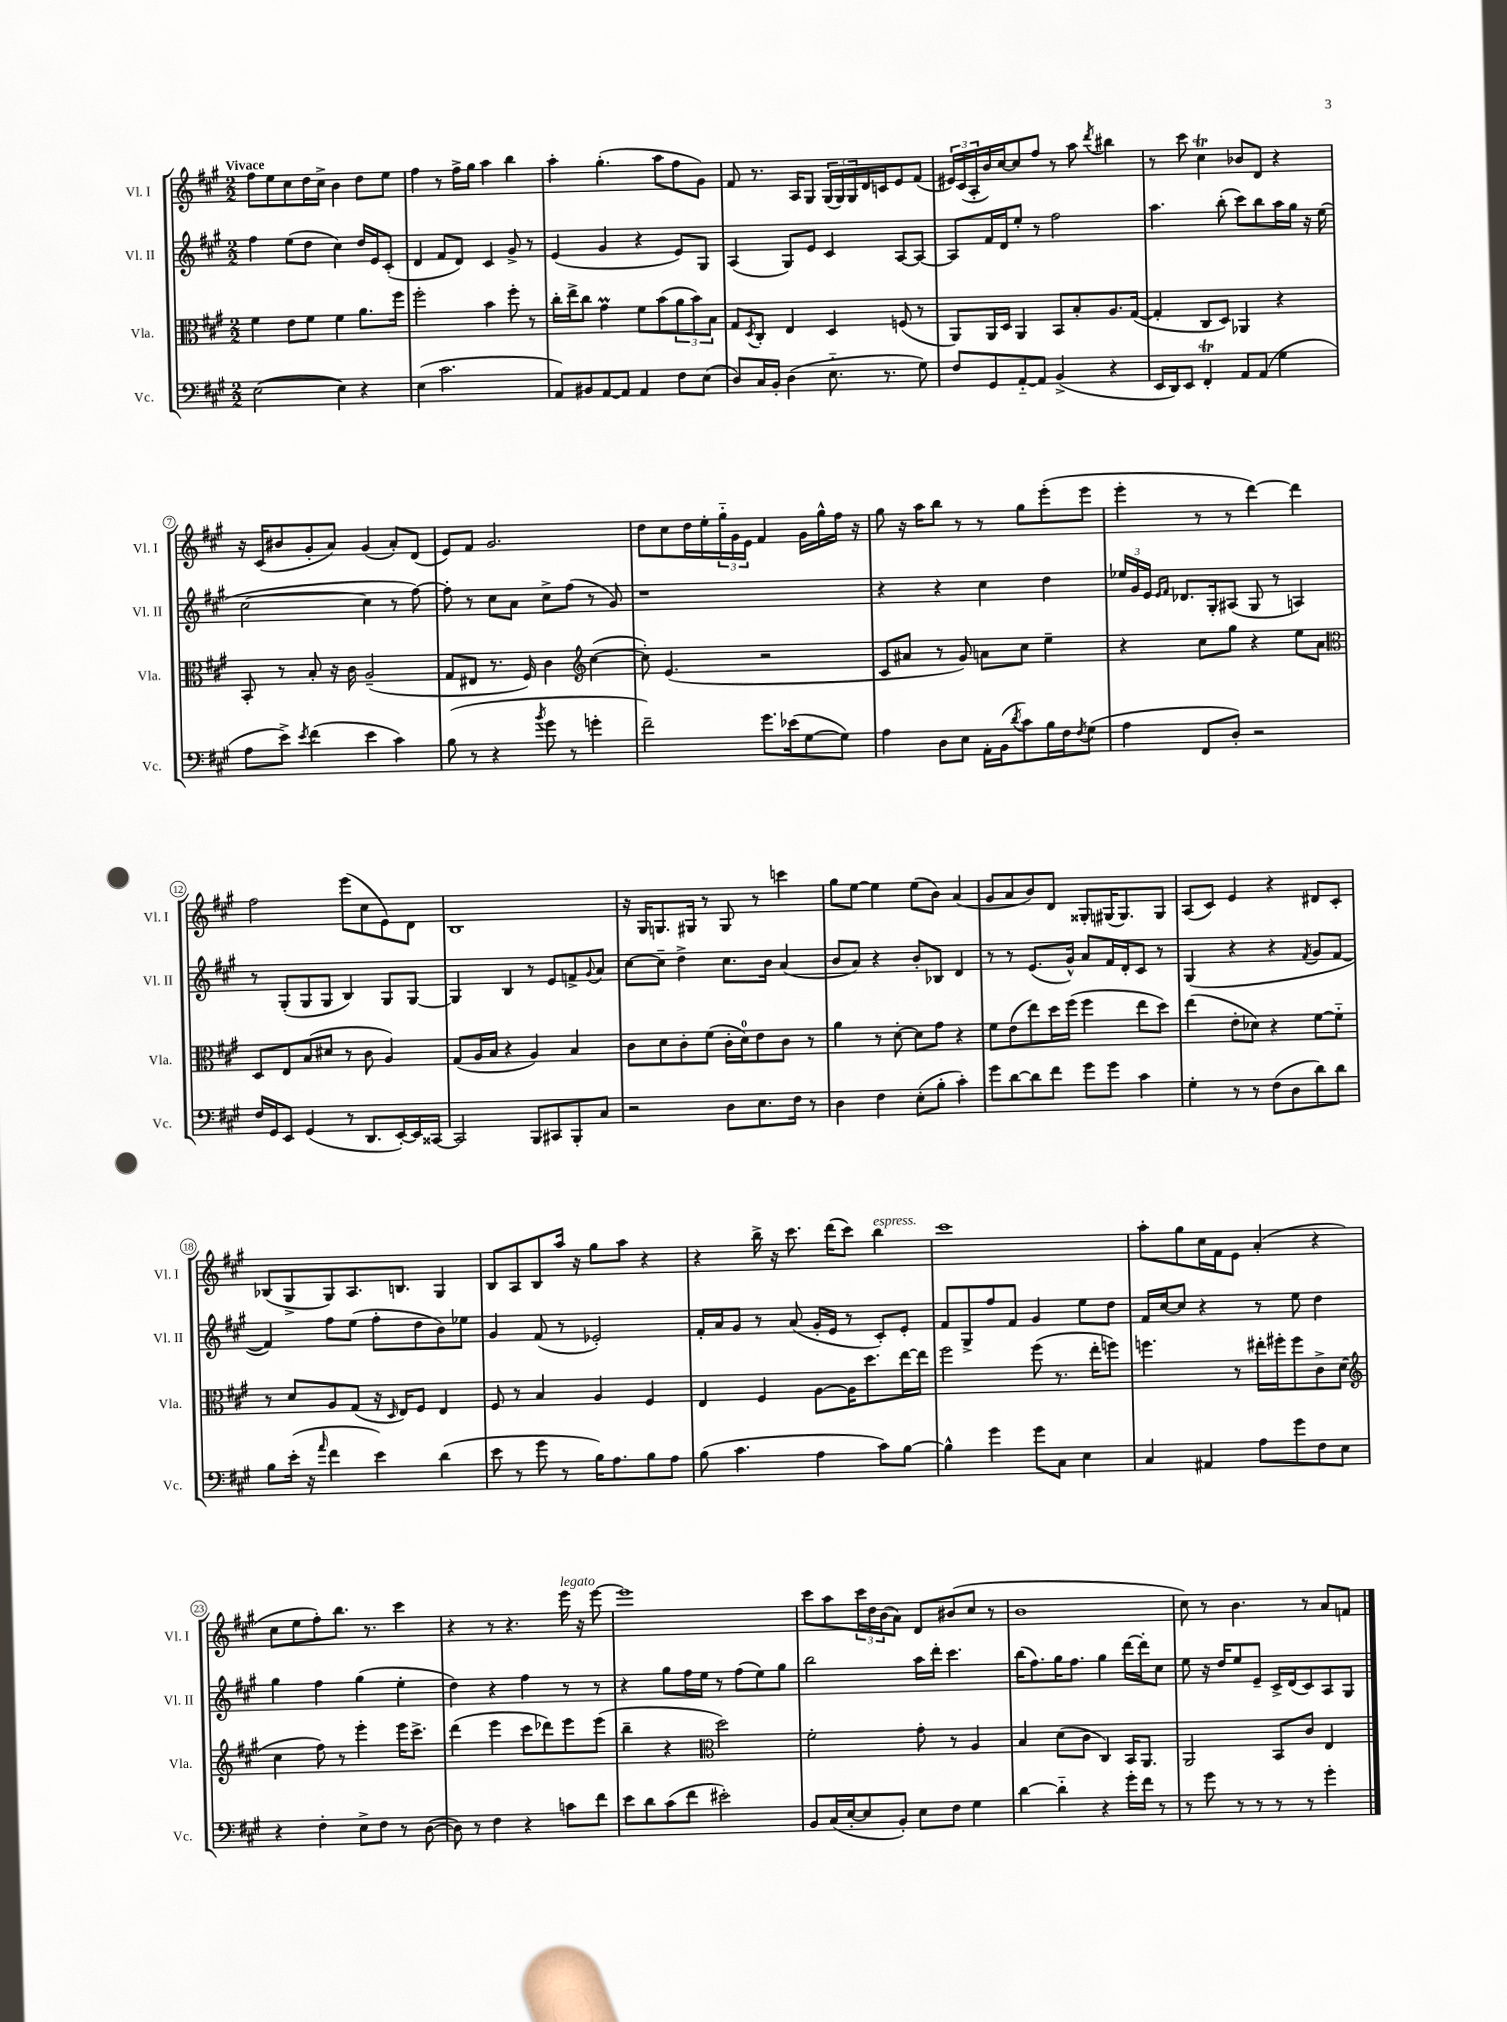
<<
\new StaffGroup <<
\new Staff = "s0" \with { instrumentName = "Vl. I" shortInstrumentName = "Vl. I" } {
    \clef treble \key a \major \numericTimeSignature \time 2/2 \tempo "Vivace"
    fis''8 e''8 cis''8 d''16 cis''16-> b'4 d''8 e''8 |
    fis''4 r8 fis''16-> gis''16 a''4 b''4 |
    a''4-. gis''4.-.( a''8 fis''8 gis'8) |
    fis'8 r8. a16 gis8 \tuplet 3/2 { gis16( gis16) gis16 } d'16 c'16 e'8 fis'8( |
    \tuplet 3/2 { eis'16) cis'16( a16-. } b'16) cis''16~ cis''8 fis''8 r8 a''8 \acciaccatura { d'''8 } bis''4 |
    r8 cis'''8 cis''4\trill bes'8 d'8 r4 |
    r16 cis'16( bis'8 gis'8-. a'8) gis'4( a'8-.) d'8( |
    e'8) fis'8 gis'2. |
    d''8 cis''8 d''16 e''16-. \tuplet 3/2 { gis''16-_ gis'16 e'16 } fis'4 gis'16 gis''16-^ fis''16 r16 |
    gis''8 r16 a''16 b''8 r8 r8 gis''8 e'''8-.( e'''8 |
    e'''4-. r8 r8 d'''4~) d'''4 |
    fis''2 e'''8( cis''8 e'8) d'8 |
    b1 |
    r16 gis16 g8. gis16 r8 gis8 r8 c'''4 |
    gis''8 e''8~ e''4 e''8( b'8) a'4( |
    gis'8 a'8 b'8) d'8 gisis8-. gis16( gis8.) gis8 |
    a8( cis'8) e'4 r4 dis'8 cis'8-. |
    bes8( gis8-> gis8) a8. b8. gis4 |
    b8 a8 b8 a''16 r16 gis''8 a''8 r4 |
    r4 b''16-> r16 cis'''8. d'''16( cis'''8) b''4^\markup { \italic "espress." } |
    cis'''1 |
    a''8-. gis''8 cis''16 fis'16 e'8 a'4-.( r4 |
    cis''8 e''8 fis''8-.) b''8. r8. cis'''4 |
    r4 r8 r4. e'''16^\markup { \italic "legato" } r16 e'''8~ |
    e'''1 |
    cis'''8 a''8 \tuplet 3/2 { cis'''16 d''16 b'16( } a'8) d'8 bis'8( cis''8 r8 |
    b'1 |
    cis''8) r8 b'4. r8 a'8 f'8 \bar "|." |
}
\new Staff = "s1" \with { instrumentName = "Vl. II" shortInstrumentName = "Vl. II" } {
    \clef treble \key a \major \numericTimeSignature \time 2/2
    fis''4 e''8( d''8 cis''4) d''16 e'16 cis'8-.( |
    d'4 fis'8 d'8) cis'4 gis'8-> r8 |
    e'4( gis'4 r4 e'8) gis8 |
    a4( gis8) e'8 cis'4 a8~ a8~ |
    a8 fis'16 d'16 e''8-. r8 fis''2 |
    a''4. b''8-.( cis'''8) b''8 a''16 gis''16 r16 e''16( |
    cis''2~ cis''4 r8 fis''8~) |
    fis''8-. r8 cis''8 a'8 cis''8-> fis''8( r8 gis'8) |
    r1 |
    r4 r4 cis''4 d''4 |
    \tuplet 3/2 { ees''16 gis'16 e'16 } \grace { e'16 fis'16 } des'8. gis16-. ais8( gis8 r8 a4) |
    r8 gis8-.( gis8 gis8 b4) gis8 gis8~ |
    gis4 b4 r8 e'8 f'8-> \appoggiatura { gis'8 } a'8 |
    cis''8~ cis''8-- d''4-> cis''8. b'16 a'4( |
    b'8 a'8) r4 b'8-. bes8 d'4 |
    r8 r8 e'8.( gis'16-^) a'8 fis'16 d'16-. cis'8 r8 |
    gis4( r4 r4 \acciaccatura { fis'8 } gis'8 fis'8~ |
    fis'4) fis''8 e''8( fis''8-. d''8 b'8) ees''8 |
    gis'4 fis'8( r8 ees'2-.) |
    fis'16-. a'16 gis'8 r8 a'8( gis'16-. e'16 r8 cis'8-.) e'8-. |
    fis'8 gis8-> fis''8 fis'8 gis'4 e''8 d''8 |
    fis'16 cis''16~ cis''8 r4 r8 e''8 d''4 |
    gis''4 fis''4 gis''4( e''4-. |
    d''4) r4 fis''4 r8 r8 |
    r4 gis''8 fis''16 e''16 r8 fis''8( e''8) gis''8 |
    b''2 a''16 d'''16-. cis'''4. |
    b''16( fis''8.) gis''16 fis''8. gis''4 d'''16~ d'''16-. cis''8 |
    e''8 r16 d''16 e''8 e'8-- cis'16-> d'16( cis'8) a8 gis8 \bar "|." |
}
\new Staff = "s2" \with { instrumentName = "Vla." shortInstrumentName = "Vla." } {
    \clef alto \key a \major \numericTimeSignature \time 2/2
    fis'4 e'8 fis'8 fis'4 a'8. fis''16 |
    fis''2-. b'4 fis''8-. r8 |
    cis''16-. e''16-> cis''8 gis'4\prall fis'8 b'8( \tuplet 3/2 { a'8 b'8) b8 } |
    gis8 \acciaccatura { d8 } cis8-. e4 d4 f8( r8 |
    a,8) a,16 d16 a,4 b,8 b8-. a8. gis16~( |
    gis4-. cis8 d8) aes,4 r4 |
    b,8-. r8 b8-. r16 cis'16 a2--( |
    gis8 eis8 r8. fis16) cis'4 \clef treble cis''4~( |
    cis''8-.) e'4.( r2 |
    cis'8 ais'8 r8 gis'8) a'8 cis''8 e''4-- |
    r4 cis''8 gis''8 r4 e''8 a'8 |
    \clef alto d8 e8 b8( dis'8 r8 cis'8 a4) |
    gis8( a16 b16 r4 a4) b4 |
    cis'8 d'8 cis'8-. fis'8( cis'16-. d'16-0) e'8 cis'8 r8 |
    a'4 r8 d'8~-. d'8 gis'8 r4 |
    fis'8 e'8( e''8) d''16 fis''16( fis''4 e''8 d''8) |
    e''4( e'8-. des'8) r4 fis'8~ fis'8-_ |
    r8 d'8 a8 gis8( r16 \grace { d16 } e16) fis8 e4 |
    fis8 r8 b4 a4 fis4 |
    e4 fis4 a8~ a16 d''8. e''16~ e''16 |
    fis''2 fis''8( r8. e''16-. f''8) |
    f''4. r8 eis''16-. fis''16-. fis''8 cis'8-> d'8( |
    \clef treble cis''4 fis''8) r8 e'''4-. e'''16 cis'''8.-> |
    d'''4( e'''4 cis'''8 des'''8) e'''8 e'''8( |
    b''4-- r4 \clef alto d''2) |
    fis'2-. gis'8-. r8 a4 |
    b4 d'8( cis'8 cis4) b,16 a,8. |
    a,2 b,8 cis'8 e4 \bar "|." |
}
\new Staff = "s3" \with { instrumentName = "Vc." shortInstrumentName = "Vc." } {
    \clef bass \key a \major \numericTimeSignature \time 2/2
    e2~( e4) r4 |
    e4( cis'2. |
    a,8) bis,8 a,8~ a,8 a,4 fis8 e8( |
    d8) cis16 b,16-. d4( e8.-_ r8. gis8) |
    fis8 gis,8 a,8~-_ a,8 b,4->( r4 |
    e,16 d,16) e,8 fis,4-.\trill a,8 a,8( gis4 |
    a8 e'8->) \acciaccatura { e'8 } fis'4( e'4 cis'4) |
    b8( r8 r4 \acciaccatura { b'8 } gis'8 r8 g'4-. |
    fis'2--) gis'8. ees'16( gis8~ gis8) |
    a4 d8 e8 a,16-. b,16( \acciaccatura { d'8 } cis'8) b16 fis16 \acciaccatura { fis8 } gis8( |
    a4 fis,8 d8-.) r2 |
    fis16 gis,16 e,8 gis,4( r8 d,8. e,16~-.) e,16 cisis,16~ |
    cisis,2 b,,8 cis,8 b,,8-. cis8 |
    r2 d8 e8. fis16 r8 |
    d4 fis4 e8-.( b8-. cis'4-.) |
    gis'8 d'8~ d'8 fis'8 gis'8 gis'8 cis'4 |
    gis4-. r8 r8 fis8( d8 d'8) d'8 |
    b8 e'16-.( r16 \grace { a'16 } fis'4 e'4) d'4( |
    e'8 r8 gis'8 r8 b16) a8. b8 a8 |
    b8( cis'4. a4 cis'8) b8~ |
    b4-^ gis'4 gis'8 cis8 e4 |
    cis4 ais,4 a8 gis'8 fis8 e8 |
    r4 fis4-. e8-> fis8 r8 d8~( |
    d8) r8 fis4 r4 c'8 fis'8 |
    e'8 d'8 cis'8( fis'8 eis'2-.) |
    b,8 cis16( e16~-. e8 b,8-.) e8 fis8 gis4 |
    d'4~ d'4-_ r4 gis'16-. fis'16 r8 |
    r8 gis'8 r8 r8 r8 r8 gis'4-. \bar "|." |
}
>>
>>
\layout { \context { \Score \override BarNumber.stencil = #(make-stencil-circler 0.1 0.3 ly:text-interface::print) } }
